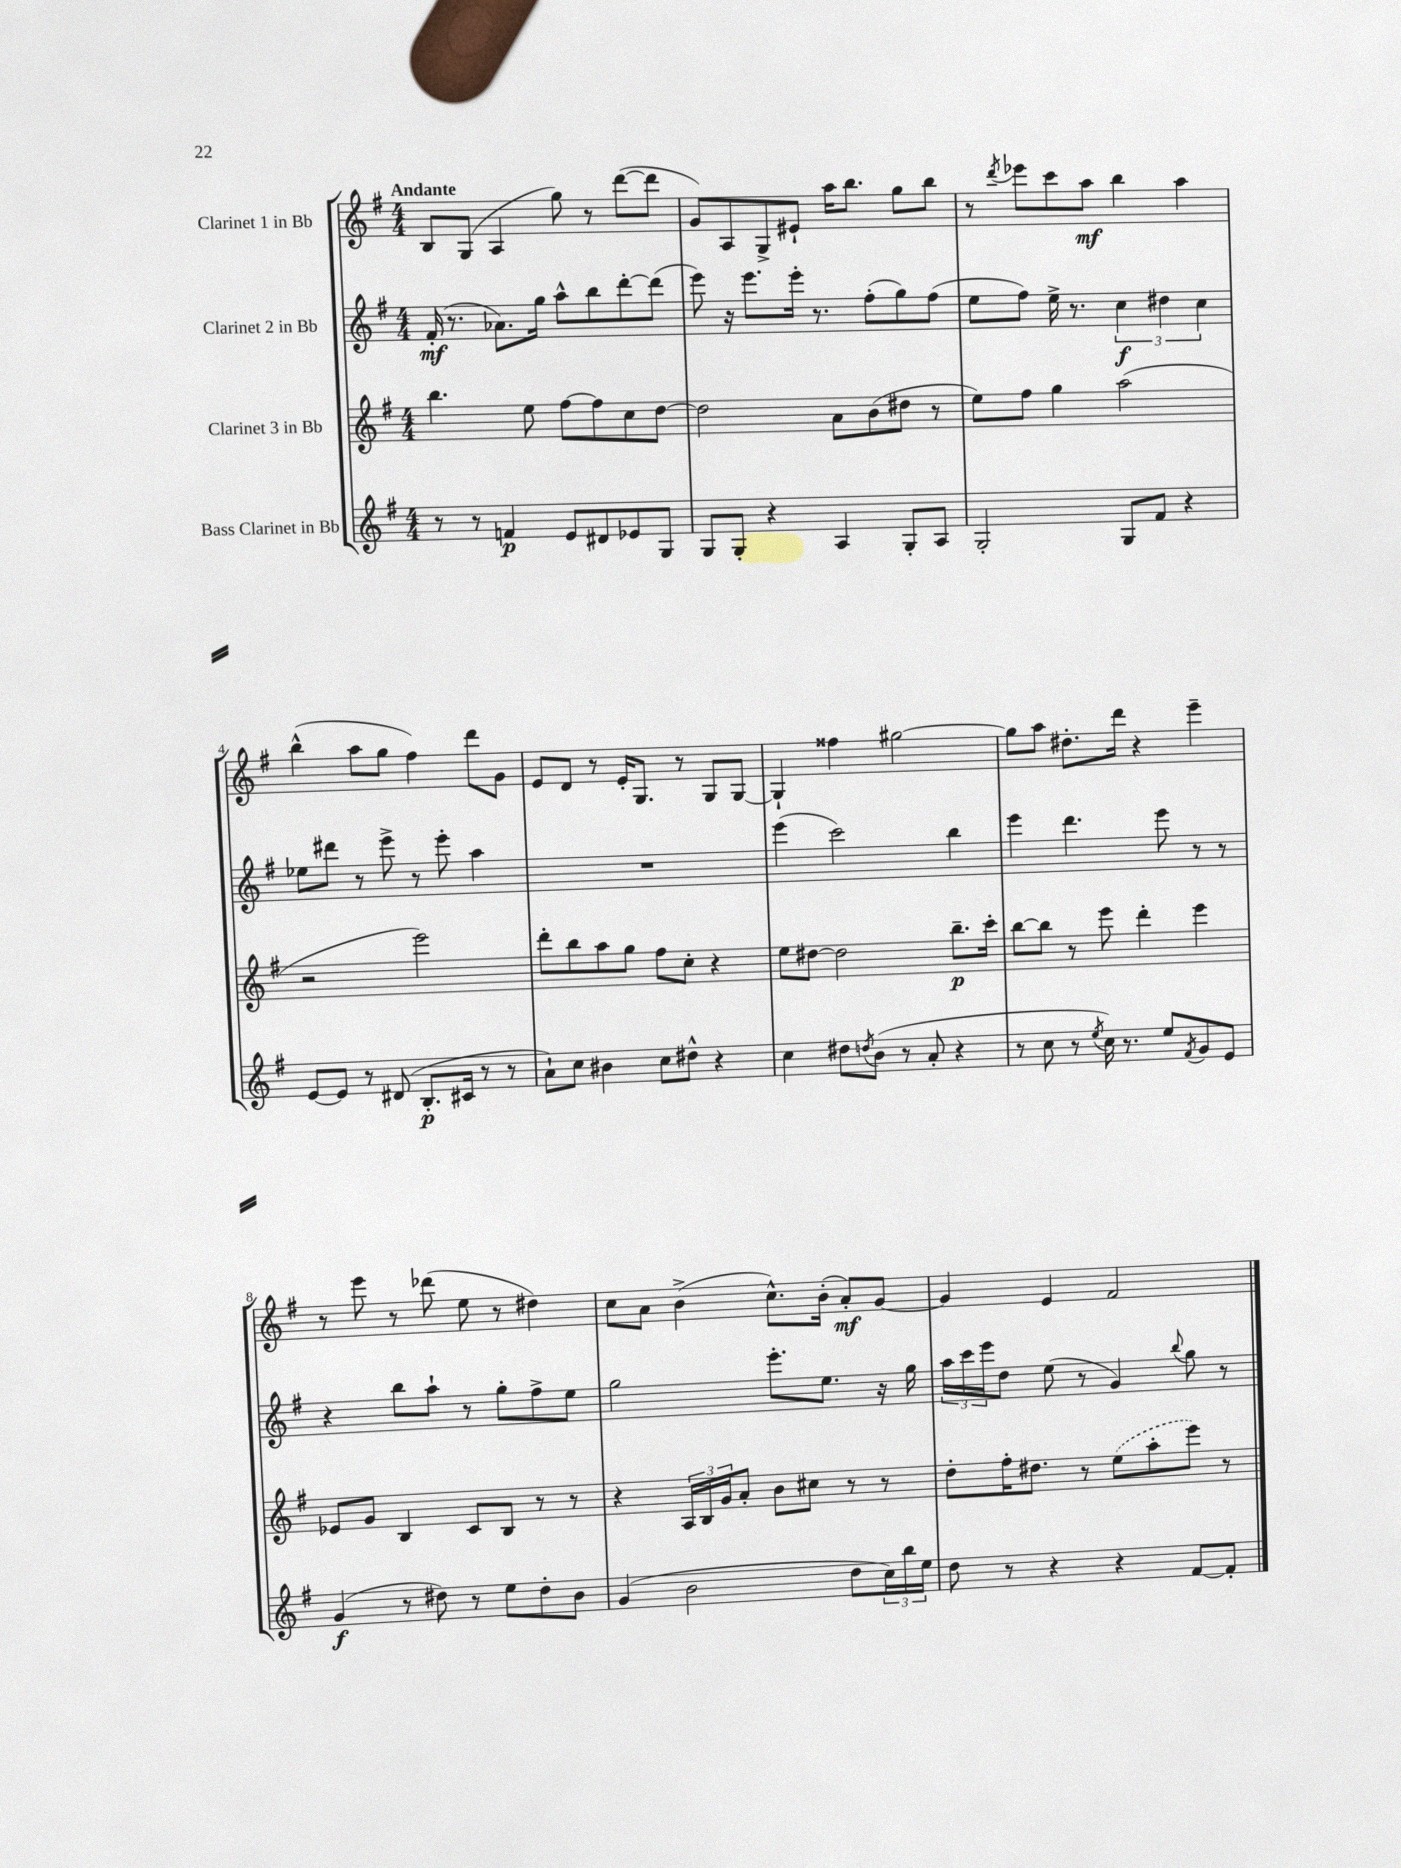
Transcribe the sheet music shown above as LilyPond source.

<<
\new StaffGroup <<
\new Staff = "s0" \with { instrumentName = "Clarinet 1 in Bb" } {
    \clef treble \key g \major \numericTimeSignature \time 4/4 \tempo "Andante"
    b8 g8( a4 g''8) r8 d'''8~( d'''8 |
    g'8) a8 g8-> eis'8-! a''16 b''8. g''8 b''8 |
    r8 \acciaccatura { d'''8 } ees'''8 c'''8 a''8\mf b''4 a''4 |
    b''4-^( a''8 g''8 fis''4) d'''8 g'8 |
    e'8 d'8 r8 e'16-. g8. r8 g8 g8~ |
    g4-! fisis''4 gis''2~ |
    gis''8 a''8 dis''8.-. d'''16 r4 e'''4-- |
    r8 e'''8 r8 des'''8( e''8 r8 dis''4) |
    c''8 a'8 b'4->( c''8.-^) b'16-.( a'8-.\mf) g'8~ |
    g'4 e'4 fis'2 \bar "|." |
}
\new Staff = "s1" \with { instrumentName = "Clarinet 2 in Bb" } {
    \clef treble \key g \major \numericTimeSignature \time 4/4
    fis'16-.\mf( r8. aes'8.) g''16 a''8-^ b''8 d'''8~-. d'''8( |
    e'''8) r16 e'''8. e'''16-. r8. fis''8-.( g''8) fis''8( |
    e''8 fis''8) e''16-> r8. \tuplet 3/2 { c''4\f dis''4 c''4 } |
    ees''8 dis'''8 r8 e'''8-> r8 e'''8-. a''4 |
    R1 |
    e'''4( c'''2) b''4 |
    e'''4 d'''4. e'''8 r8 r8 |
    r4 b''8 a''8-! r8 g''8-. fis''8-> e''8 |
    g''2 e'''8.-. e''8. r16 g''16 |
    \tuplet 3/2 { a''16 c'''16 e'''16 } d''8 e''8( r8 g'4) \appoggiatura { b''8 } g''8 r8 \bar "|." |
}
\new Staff = "s2" \with { instrumentName = "Clarinet 3 in Bb" } {
    \clef treble \key g \major \numericTimeSignature \time 4/4
    b''4. e''8 fis''8~ fis''8 c''8 d''8~ |
    d''2 a'8 b'8( dis''8 r8 |
    e''8) fis''8 g''4 a''2( |
    r2 e'''2) |
    d'''8-. b''8 a''8 g''8 fis''8 c''8-. r4 |
    e''8 dis''8~ dis''2 b''8.--\p c'''16-. |
    b''8~ b''8 r8 e'''8 d'''4-. e'''4 |
    ees'8 g'8 b4 c'8 b8 r8 r8 |
    r4 \tuplet 3/2 { a16 b16 g'16 } a'8-. b'8 cis''8 r8 r8 |
    d''8-. fis''16-. dis''8. r8 \once \slurDashed e''8( a''8-. e'''8) r8 \bar "|." |
}
\new Staff = "s3" \with { instrumentName = "Bass Clarinet in Bb" } {
    \clef treble \key g \major \numericTimeSignature \time 4/4
    r8 r8 f'4\p e'8 dis'8 ees'8 g8 |
    g8 g8-. r4 a4 g8-. a8 |
    g2-. g8 fis'8 r4 |
    e'8~ e'8 r8 dis'8( b8.-.\p cis'16 r8 r8 |
    a'8-!) c''8 bis'4 c''8 dis''8-^ r4 |
    c''4 dis''8 \acciaccatura { d''8 } b'8( r8 a'8-. r4 |
    r8 c''8 r8 \acciaccatura { e''8 } c''16) r8. e''8 \acciaccatura { fis'8 } g'8 e'8 |
    g'4\f( r8 dis''8) r8 e''8 dis''8-. b'8 |
    g'4( b'2 d''8 \tuplet 3/2 { c''16) b''16 e''16 } |
    d''8 r8 r4 r4 fis'8~ fis'8-. \bar "|." |
}
>>
>>
